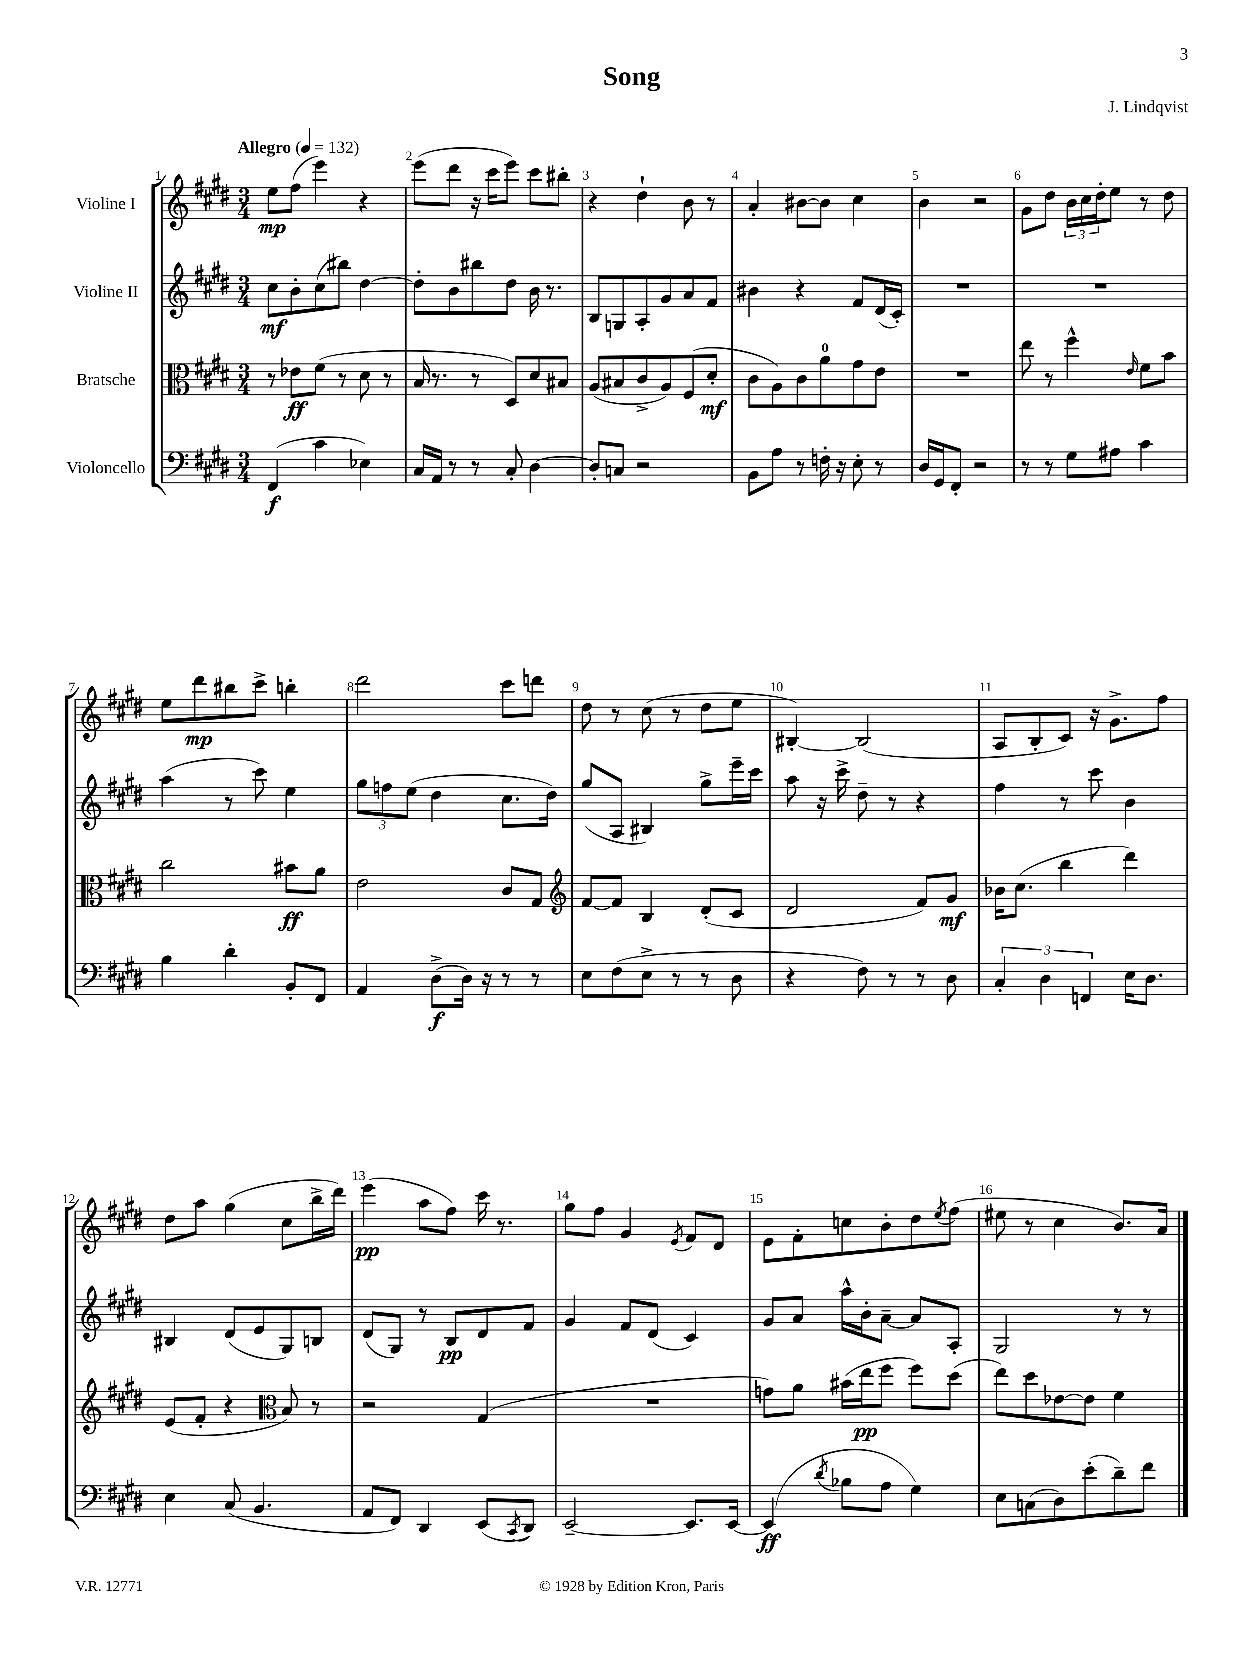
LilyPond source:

\header { title = "Song" composer = "J. Lindqvist" }
<<
\new StaffGroup <<
\new Staff = "s0" \with { instrumentName = "Violine I" } {
    \clef treble \key e \major \numericTimeSignature \time 3/4 \tempo "Allegro" 4 = 132
    e''8\mp fis''8( e'''4) r4 |
    e'''8( dis'''8 r16 cis'''16 e'''8) cis'''8 bis''8-. |
    r4 dis''4-! b'8 r8 |
    a'4-. bis'8~ bis'8 cis''4 |
    b'4 r2 |
    gis'8 dis''8 \tuplet 3/2 { b'16 cis''16 dis''16-. } e''8 r8 dis''8 |
    e''8 dis'''8\mp bis''8 cis'''8-> b''4-. |
    dis'''2 cis'''8 d'''8 |
    dis''8 r8 cis''8( r8 dis''8 e''8 |
    bis4~-.) bis2( |
    a8 b8-. cis'8) r16 gis'8.-> fis''8 |
    dis''8 a''8 gis''4( cis''8 b''16-> dis'''16) |
    e'''4\pp( a''8 fis''8) cis'''16 r8. |
    gis''8 fis''8 gis'4 \acciaccatura { e'8 } fis'8 dis'8 |
    e'8 fis'8-. c''8 b'8-. dis''8 \acciaccatura { e''8 } fis''8( |
    eis''8 r8 cis''4 b'8.) a'16 \bar "|." |
}
\new Staff = "s1" \with { instrumentName = "Violine II" } {
    \clef treble \key e \major \numericTimeSignature \time 3/4
    cis''8\mf b'8-. cis''8( bis''8) dis''4~ |
    dis''8-. b'8 bis''8 dis''8 b'16 r8. |
    b8 g8 a8-. gis'8 a'8 fis'8 |
    bis'4 r4 fis'8 dis'16( cis'16-.) |
    R2. |
    R2. |
    a''4( r8 cis'''8) e''4 |
    \tuplet 3/2 { gis''8 f''8 e''8( } dis''4 cis''8. dis''16) |
    gis''8( a8 bis4) gis''8-> e'''16-- cis'''16 |
    a''8 r16 cis'''16-> dis''8-- r8 r4 |
    fis''4 r8 cis'''8 b'4 |
    bis4 dis'8( e'8 gis8) b8 |
    dis'8( gis8) r8 b8\pp dis'8 fis'8 |
    gis'4 fis'8 dis'8( cis'4) |
    gis'8 a'8 a''16-^ b'16-. a'8~-- a'8 a8-. |
    gis2 r8 r8 \bar "|." |
}
\new Staff = "s2" \with { instrumentName = "Bratsche" } {
    \clef alto \key e \major \numericTimeSignature \time 3/4
    r8 ees'8\ff fis'8( r8 dis'8 r8 |
    b16 r8. r8 dis8) dis'8 bis8 |
    a8( bis8 cis'8-> a8) fis8( dis'8-.\mf |
    cis'8 a8) cis'8 a'8-0 gis'8 e'8 |
    R2. |
    e''8 r8 fis''4-^ \grace { e'16 } fis'8 b'8 |
    cis''2 bis'8\ff a'8 |
    e'2 cis'8 gis8 |
    \clef treble fis'8~ fis'8 b4 dis'8-.( cis'8 |
    dis'2 fis'8) gis'8\mf |
    bes'16 cis''8.( b''4 dis'''4) |
    e'8( fis'8-. r4 \clef alto b8) r8 |
    r2 gis4( |
    R2. |
    g'8) a'8 bis'16( e''16\pp fis''8 fis''8) dis''8( |
    e''8) dis''8 ees'8~ ees'8 fis'4 \bar "|." |
}
\new Staff = "s3" \with { instrumentName = "Violoncello" } {
    \clef bass \key e \major \numericTimeSignature \time 3/4
    fis,4\f( cis'4 ees4) |
    cis16 a,16 r8 r8 cis8-. dis4~ |
    dis8-. c8 r2 |
    b,8 a8 r8 f16-. r16 e8-. r8 |
    dis16 gis,16 fis,8-. r2 |
    r8 r8 gis8 ais8 cis'4 |
    b4 dis'4-. b,8-. fis,8 |
    a,4 dis8->\f( dis16) r16 r8 r8 |
    e8 fis8( e8-> r8 r8 dis8 |
    r4 fis8) r8 r8 dis8 |
    \tuplet 3/2 { cis4-. dis4 f,4 } e16 dis8. |
    e4 cis8( b,4. |
    a,8 fis,8) dis,4 e,8( \acciaccatura { cis,8 } dis,8) |
    e,2~-- e,8. e,16~ |
    e,4\ff( \acciaccatura { dis'8 } bes8 a8 gis4) |
    e8 c8( dis8) e'8-.( dis'8--) fis'8 \bar "|." |
}
>>
>>
\layout { \context { \Score \override BarNumber.break-visibility = ##(#f #t #t) barNumberVisibility = #all-bar-numbers-visible } }
